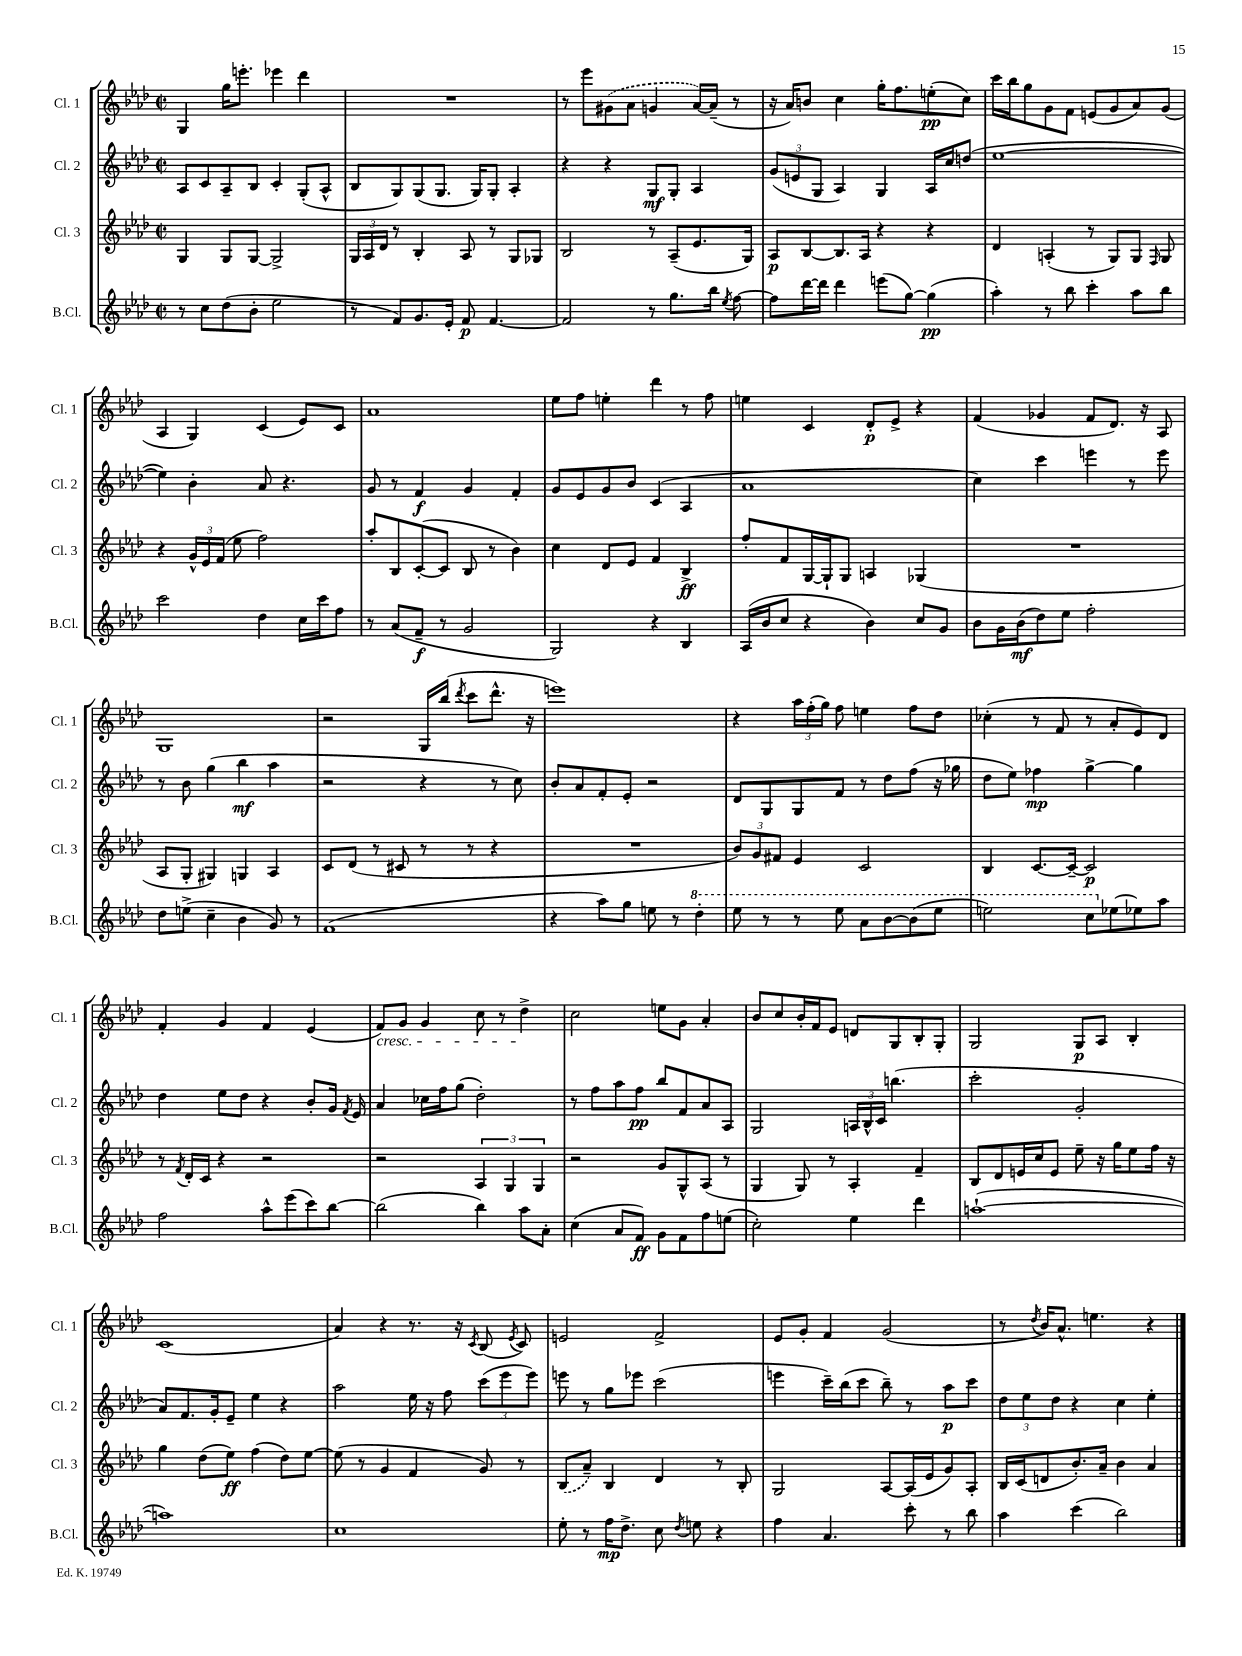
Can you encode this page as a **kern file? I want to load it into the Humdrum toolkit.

**kern	**kern	**kern	**kern
*staff4	*staff3	*staff2	*staff1
*clefG2	*clefG2	*clefG2	*clefG2
*k[b-e-a-d-]	*k[b-e-a-d-]	*k[b-e-a-d-]	*k[b-e-a-d-]
*M2/2	*M2/2	*M2/2	*M2/2
*met(c|)	*met(c|)	*met(c|)	*met(c|)
8r	4G	8A-	4G
8cc	.	8c	.
(8dd-	8G	8A-~	16gg
.	.	.	8.eee'
8b-'	[8G	8B-	.
2ee-	2G^]	4c'	4eee-
.	.	(8G'	4ddd-
.	.	8A-^^	.
=	=	=	=
8r	24G	8B-	1r
.	24A-	.	.
.	24d-	.	.
8f)	8r	8G)	.
8.g	4B-'	(8G	.
.	.	8.G	.
16e-'	.	.	.
8f	8A-	.	.
.	.	16G)	.
[4.f	8r	8G'	.
.	8G	4A-'	.
.	8G-	.	.
=	=	=	=
2f]	2B-	4r	8r
.	.	.	8eee-
.	.	4r	(8g#
.	.	.	8a-
8r	8r	8G	4g
8.gg	(8A-~	8G'	.
.	8.e-	4A-	[16a-)
16bb-	.	.	(16a-~]
8qee-	.	.	.
[8ff	.	.	8r
.	16G)	.	.
=	=	=	=
8ff]	8A-	(12g	16r
.	.	.	16a-)
.	.	12e	.
[16ddd-	[8B-	.	8b
.	.	12G	.
16ddd-]	.	.	.
4ddd-	8.B-]	4A-)	4cc
.	16A-	.	.
(8eee	4r	4G	16gg'
.	.	.	8.ff
[8gg)	.	.	.
(4gg]	4r	16A-	(8ee'
.	.	16cc	.
.	.	(8dd	8cc)
=	=	=	=
4aa-')	4d-	[1ee-	16ccc
.	.	.	16bb-
.	.	.	8gg
8r	(4A'	.	8g
8bb-	.	.	8f
4ccc'	8r	.	(8e
.	8G)	.	8g
8aa-	8G	.	8a-)
.	16qqF	.	.
8bb-	8G	.	(8g
=	=	=	=
2ccc	4r	4ee-])	4A-
.	24g^^	4b-'	4G)
.	24e-	.	.
.	(24f	.	.
.	8ee-	.	.
4dd-	2ff)	8a-	(4c
.	.	4.r	.
16cc	.	.	8e-)
16ccc	.	.	.
8ff	.	.	8c
=	=	=	=
8r	8aa-'	8g	1a-
(8a-	8B-	8r	.
8f~	([8c'	4f	.
8r	8c]	.	.
2g	8B-	4g	.
.	8r	.	.
.	4b-)	4f'	.
=	=	=	=
2G)	4cc	8g	8ee-
.	.	8e-	8ff
.	8d-	8g	4ee'
.	8e-	8b-	.
4r	4f	(4c	4ddd-
4B-	4B-^	4A-	8r
.	.	.	8ff
=	=	=	=
(16A-	8ff'	1a-	4ee
16b-	.	.	.
8cc	8f	.	.
4r	[16G	.	4c
.	16G`]	.	.
.	8G	.	.
4b-)	4A	.	8d-'
.	.	.	8e-^
8cc	(4G-	.	4r
8g	.	.	.
=	=	=	=
8b-	1r	4cc)	(4f
16g	.	.	.
(16b-	.	.	.
8dd-)	.	4ccc	4g-
8ee-	.	.	.
2ff'	.	4eee	8f
.	.	.	8.d-)
.	.	8r	.
.	.	.	16r
.	.	8eee	8A-
=	=	=	=
8dd-	8A-	8r	1G
(8ee^	8G'	8b-	.
4cc~	4G#)	(4gg	.
4b-	4G	4bb-	.
8g)	4A-	4aa-	.
8r	.	.	.
=	=	=	=
(1f	8c	2r	2r
.	(8d-	.	.
.	8r	.	.
.	8c#	.	.
.	8r	4r	16G
.	.	.	(16bb-
.	.	.	8qddd-
.	8r	.	8ccc
.	4r	8r	8.ddd-^^
.	.	8cc)	.
.	.	.	16r
=	=	=	=
4r	1r	8b-'	1eee)
.	.	8a-	.
8aa-)	.	8f'	.
8gg	.	8e-'	.
8ee	.	2r	.
8r	.	.	.
4ddd-'	.	.	.
=	=	=	=
8eee-	12b-)	8d-	4r
.	12g	.	.
8r	.	8G	.
.	12f#	.	.
8r	4e-	8G	24aa-
.	.	.	(24ff'
.	.	.	24gg)
8eee-	.	8f	8ff
8aa-	2c	8r	4ee
[8bb-	.	8dd-	.
(8bb-]	.	(8ff	8ff
8eee-	.	16r	8dd-
.	.	16gg-	.
=	=	=	=
2eee)	4B-	8dd-	(4cc-'
.	.	8ee-)	.
.	[8.c	4ff-	8r
.	.	.	8f
.	16c~_	.	.
8ccc	2c]	[4gg^	8r
[8ee-	.	.	8a-'
8ee-]	.	4gg]	8e-)
8aa-	.	.	8d-
=	=	=	=
2ff	8r	4dd-	4f'
.	8qf	.	.
.	16d-'	.	.
.	16c	.	.
.	4r	8ee-	4g
.	.	8dd-	.
8aa-^^	2r	4r	4f
(8eee-	.	.	.
8ccc)	.	8b-'	(4e-
[8bb-	.	16g	.
.	.	8qf	.
.	.	16e-	.
=	=	=	=
(2bb-]	2r	4a-	8f)
.	.	.	8g
.	.	16cc-	4g
.	.	16ff	.
.	.	(8gg	.
4bb-)	6A-	2dd-')	8cc
.	.	.	8r
.	6G	.	.
8aa-	.	.	4dd-^
.	6G	.	.
8a-'	.	.	.
=	=	=	=
(4cc	2r	8r	2cc
.	.	8ff	.
8a-	.	8aa-	.
8f)	.	8ff	.
8g	8g	8bb-	8ee
8f	8G^^	8f	8g
8ff	(8A-	8a-	4a-'
(8ee	8r	8A-	.
=	=	=	=
2cc')	4G	2G	8b-
.	.	.	8cc
.	8G)	.	16b-'
.	.	.	16f
.	8r	.	8e-
4ee-	4A-'	24A	8d
.	.	24B-^^	.
.	.	24c	.
.	.	(4.bb	8G
4ddd-	4f~	.	8B-'
.	.	.	8G'
=	=	=	=
([1aa`	8B-	2ccc'	2G
.	8d-	.	.
.	16e	.	.
.	16cc	.	.
.	8e	.	.
.	8ee-~	2g'	8G
.	16r	.	8A-
.	16gg	.	.
.	8ee-	.	4B-'
.	16ff	.	.
.	16r	.	.
=	=	=	=
1aa])	4gg	8a-)	(1c
.	.	8.f	.
.	(8dd-	.	.
.	.	16g'	.
.	8ee-)	8e-~	.
.	(4ff	4ee-	.
.	8dd-)	4r	.
.	[8ee-	.	.
=	=	=	=
1cc	(8ee-]	2aa-	4a-)
.	8r	.	.
.	4g	.	4r
.	4f	16ee-	8.r
.	.	16r	.
.	.	8ff	.
.	.	.	16r
.	.	.	8qc
.	8g)	(12ccc	(8B-
.	.	12eee-	.
.	.	.	8qe-
.	8r	.	8c)
.	.	12eee-)	.
=	=	=	=
8ee-'	(8B-	8eee	2e
8r	8a-~)	8r	.
16ff	4B-	8gg	.
8.dd-^	.	.	.
.	.	8eee-	.
8cc	4d-	(2ccc	2f^
8qdd-	.	.	.
8ee	.	.	.
4r	8r	.	.
.	8B-'	.	.
=	=	=	=
4ff	2G	4eee	8e-
.	.	.	8g'
4.a-	.	16ccc~)	4f
.	.	(16bb-	.
.	.	8ccc	.
.	[8A-	8bb-~)	(2g
8ccc'	(16A-]	8r	.
.	16e-	.	.
8r	8g)	8aa-	.
8bb-	8A-'	8ccc	.
=	=	=	=
4aa-	16B-	12dd-	8r
.	(16c	.	.
.	.	12ee-	.
.	.	.	8qdd-
.	8d	.	16b-)
.	.	12dd-	.
.	.	.	8.a-^^
(4ccc	8.b-')	4r	.
.	.	.	4.ee
.	16a-~	.	.
2bb-)	4b-	4cc	.
.	4a-	4ee-'	4r
==	==	==	==
*-	*-	*-	*-
